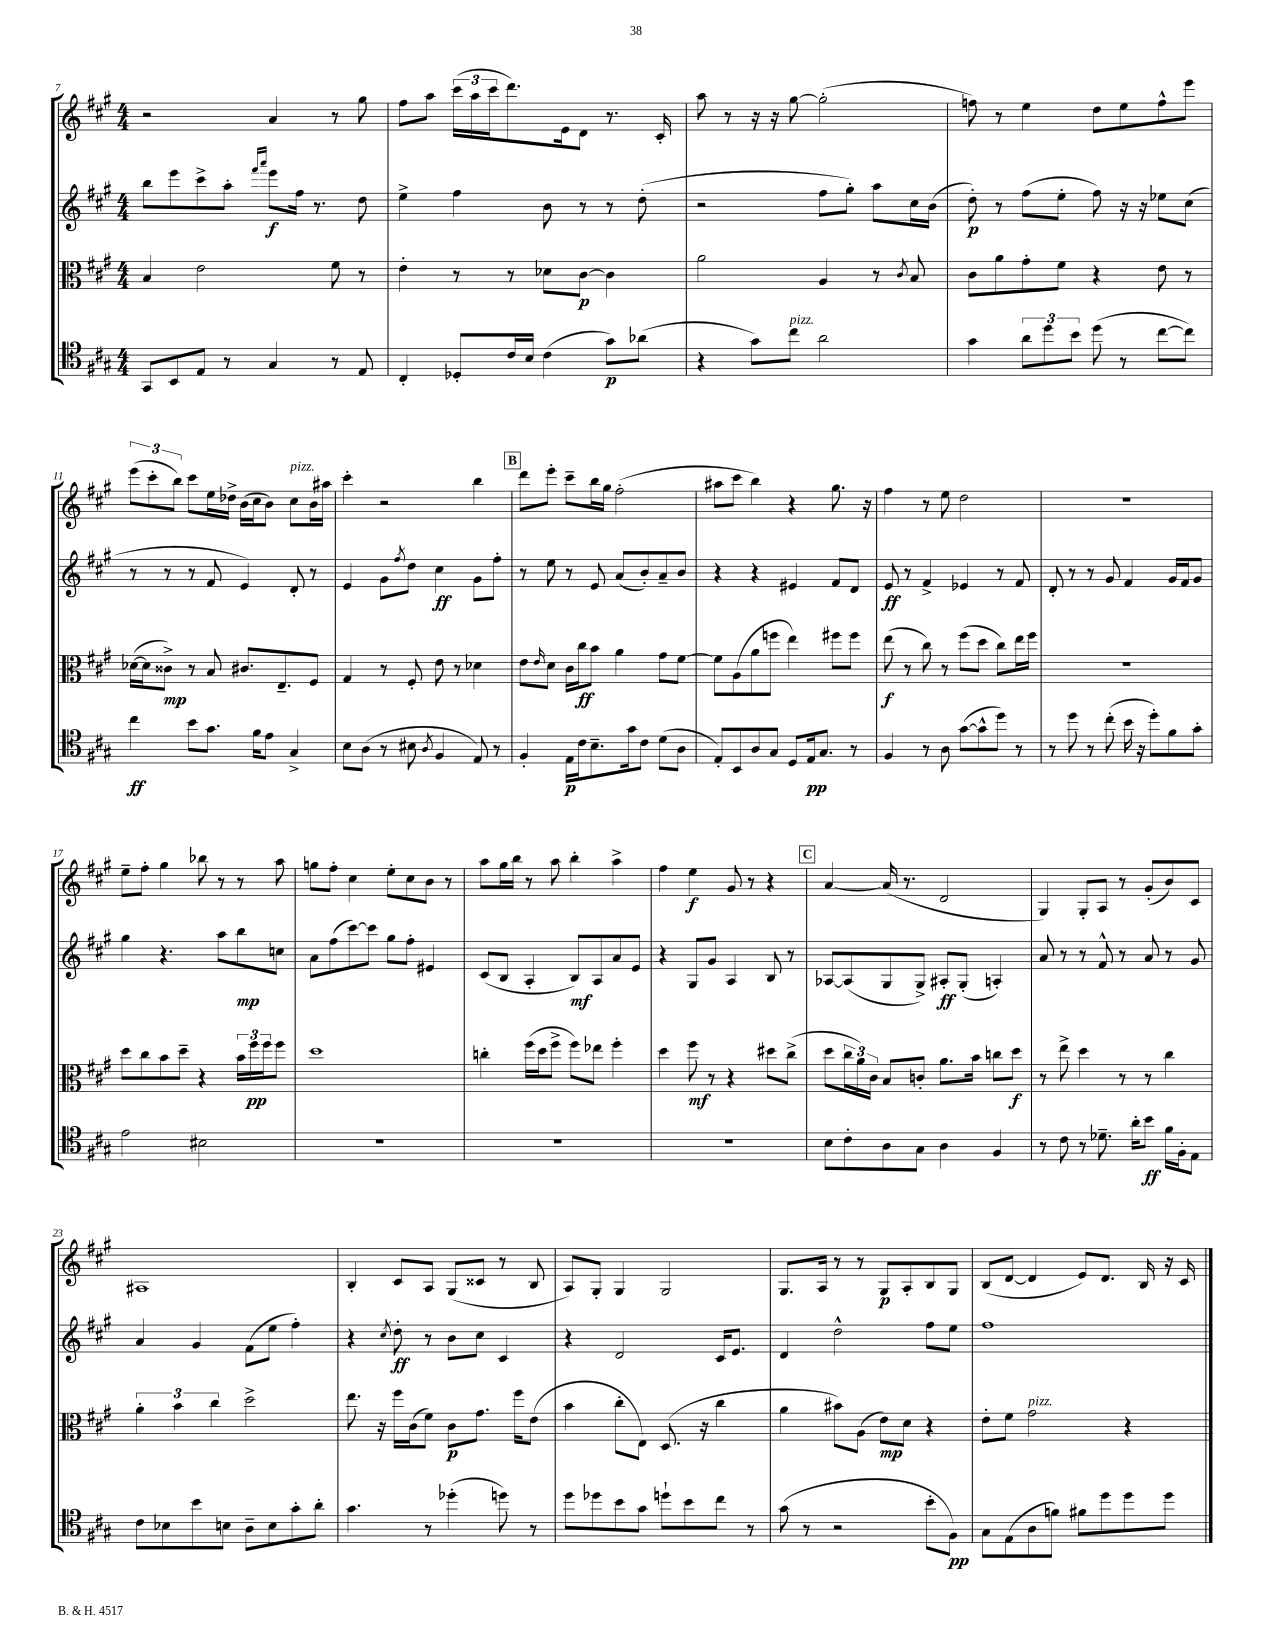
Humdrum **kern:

**kern	**dynam	**kern	**dynam	**kern	**dynam	**kern	**dynam
*part4	*part4	*part3	*part3	*part2	*part2	*part1	*part1
*staff4	*staff4	*staff3	*staff3	*staff2	*staff2	*staff1	*staff1
*clefC4	*	*clefC3	*	*clefG2	*	*clefG2	*
*k[f#c#g#]	*	*k[f#c#g#]	*	*k[f#c#g#]	*	*k[f#c#g#]	*
*M4/4	*	*M4/4	*	*M4/4	*	*M4/4	*
=7	=7	=7	=7	=7	=7	=7	=7
8GG#/L	.	4B/	.	8bb\L	.	2r	.
8BB/	.	.	.	8eee\	.	.	.
8E/J	.	2e\	.	8ccc#^\	.	.	.
8r	.	.	.	8aa'\J	.	.	.
.	.	.	.	16qqfff#/LL	.	.	.
.	.	.	.	16qqaaa/JJ	.	.	.
4G#/	.	.	.	8eee\L	f	4a/	.
.	.	.	.	16ff#\Jk	.	.	.
.	.	.	.	8.r	.	.	.
8r	.	8f#\	.	.	.	8r	.
8E/	.	8r	.	8dd\	.	8gg#\	.
=8	=8	=8	=8	=8	=8	=8	=8
4C#'/	.	4e'\	.	4ee^\	.	8ff#\L	.
.	.	.	.	.	.	8aa\J	.
8D-X'/L	.	8r	.	4ff#\	.	(24ccc#\LL	.
.	.	.	.	.	.	24aa\	.
.	.	.	.	.	.	24ccc#\J	.
16c#/L	.	8r	.	.	.	8.ddd\)	.
16B/JJ	.	.	.	.	.	.	.
(4c#\	.	8d-X\L	.	8b\	.	.	.
.	.	.	.	.	.	16e\k	.
.	.	[8c#\J	p	8r	.	8d\J	.
8g#\L)	p	4c#\]	.	8r	.	8.r	.
(8a-X\J	.	.	.	(8dd'\	.	.	.
.	.	.	.	.	.	16c#'/	.
=9	=9	=9	=9	=9	=9	=9	=9
4r	.	2a\	.	2r	.	8aa\	.
.	.	.	.	.	.	8r	.
8g#\L)	.	.	.	.	.	16r	.
.	.	.	.	.	.	16r	.
!LO:TX:a:i:t=pizz.	!	!	!	!	!	!	!
8cc#\J	.	.	.	.	.	[8gg#\	.
2a\	.	4A/	.	8ff#\L	.	(2gg#'\]	.
.	.	.	.	8gg#'\J)	.	.	.
.	.	8r	.	8aa\L	.	.	.
.	.	8qc#/	.	.	.	.	.
.	.	8B/	.	16cc#\L	.	.	.
.	.	.	.	(16b\JJ	.	.	.
=10	=10	=10	=10	=10	=10	=10	=10
4g#\	.	8c#\L	.	8dd'\)	p	8ffn\)	.
.	.	8a\	.	8r	.	8r	.
12a\L	.	8g#'\	.	(8ff#\L	.	4ee\	.
12dd\	.	.	.	.	.	.	.
.	.	8f#\J	.	8ee'\J	.	.	.
12b\J	.	.	.	.	.	.	.
(8dd\	.	4r	.	8ff#\)	.	8dd\L	.
8r	.	.	.	16r	.	8ee\	.
.	.	.	.	16r	.	.	.
[8cc#\L	.	8e\	.	8ee-X\L	.	8ff^^\	.
8cc#\J])	.	8r	.	(8cc#\J	.	8eee\J	.
!!LO:LB:g=z
=11	=11	=11	=11	=11	=11	=11	=11
4cc#\	ff	([16d-X\LL	.	8r	.	(12eee\L	.
.	.	16d-\J]	.	.	.	.	.
.	.	.	.	.	.	12ccc#'\	.
.	.	8c##X^\J)	mp	8r	.	.	.
.	.	.	.	.	.	12bb\J)	.
8b\L	.	8r	.	8r	.	8ccc#\L	.
8.g#\J	.	8B/	.	8f#/	.	16ee\L	.
.	.	.	.	.	.	16dd-X^\JJ	.
.	.	8.c#X/L	.	4e/)	.	(16b\LL	.
16f#\KL	.	.	.	.	.	16cc#\J	.
8e\J	.	.	.	.	.	8b\J)	.
.	.	8.E~/	.	.	.	.	.
!	!	!	!	!	!	!LO:TX:a:i:t=pizz.	!
4G#^/	.	.	.	8d'/	.	8cc#\L	.
.	.	8F#/J	.	8r	.	16b\L	.
.	.	.	.	.	.	16aa#X\JJ	.
=12	=12	=12	=12	=12	=12	=12	=12
8B\L	.	4G#/	.	4e/	.	4ccc#'\	.
(8A\J	.	.	.	.	.	.	.
8r	.	8r	.	8g#\L	.	2r	.
.	.	.	.	8qff#/	.	.	.
8B#X\	.	8F#'/	.	8dd\J	.	.	.
8qA/	.	.	.	.	.	.	.
4F#/	.	8e\	.	4cc#\	ff	.	.
.	.	8r	.	.	.	.	.
8E/)	.	4d-X\	.	8g#\L	.	4bb\	.
8r	.	.	.	8ff#'\J	.	.	.
!!LO:REH:place=s1:t=B
=13	=13	=13	=13	=13	=13	=13	=13
4F#'/	.	8e\L	.	8r	.	8ddd\L	.
.	.	16qqe/	.	.	.	.	.
.	.	8d\J	.	8ee\	.	8eee'\J	.
16E\LL	p	16c#\LL	.	8r	.	8ccc#~\L	.
16c#\J	.	16cc#\J	ff	.	.	.	.
8.B~\	.	8b\J	.	8e/	.	16bb\L	.
.	.	.	.	.	.	16gg#\JJ	.
.	.	4a\	.	(8a/L	.	(2ff#'\	.
16g#\k	.	.	.	.	.	.	.
8c#\J	.	.	.	8b'/)	.	.	.
(8d\L	.	8g#\L	.	8a~/	.	.	.
8A\J	.	[8f#\J	.	8b/J	.	.	.
=14	=14	=14	=14	=14	=14	=14	=14
8E'/L)	.	8f#\L]	.	4r	.	8aa#X\L	.
8BB/	.	(8A\	.	.	.	8ccc#\J	.
8A/	.	8a\	.	4r	.	4bb\)	.
8G#/J	.	8ffn\J	.	.	.	.	.
8D/L	.	4ee\)	.	4e#X/	.	4r	.
16E/k	pp	.	.	.	.	.	.
8.G#/J	.	.	.	.	.	.	.
.	.	8ff#X\L	.	8f#/L	.	8.gg#\	.
8r	.	8ff#\J	.	8d/J	.	.	.
.	.	.	.	.	.	16r	.
=15	=15	=15	=15	=15	=15	=15	=15
4F#/	.	(8ee\	f	8e/	ff	4ff#\	.
.	.	8r	.	8r	.	.	.
8r	.	8cc#\)	.	4f#^/	.	8r	.
8A\	.	8r	.	.	.	8ee\	.
([8g#\L	.	(8ff#\L	.	4e-X/	.	2dd\	.
8g#^^\]	.	8dd\J	.	.	.	.	.
8dd\J)	.	8cc#\L)	.	8r	.	.	.
8r	.	16ee\L	.	8f#/	.	.	.
.	.	16ff#\JJ	.	.	.	.	.
=16	=16	=16	=16	=16	=16	=16	=16
8r	.	1r	.	8d'/	.	1r	.
8dd\	.	.	.	8r	.	.	.
8r	.	.	.	8r	.	.	.
(8cc#'\	.	.	.	8g#/	.	.	.
16b\	.	.	.	4f#/	.	.	.
16r	.	.	.	.	.	.	.
8dd'\L)	.	.	.	.	.	.	.
8f#\	.	.	.	16g#/LL	.	.	.
.	.	.	.	16f#/J	.	.	.
8g#'\J	.	.	.	8g#/J	.	.	.
!!LO:LB:g=z
=17	=17	=17	=17	=17	=17	=17	=17
2e\	.	8dd\L	.	4gg#\	.	8ee~\L	.
.	.	8cc#\	.	.	.	8ff#'\J	.
.	.	8b\	.	4.r	.	4gg#\	.
.	.	8dd~\J	.	.	.	.	.
2B#X\	.	4r	.	.	.	8bb-X\	.
.	.	.	.	8aa\L	.	8r	.
.	.	24b\LL	.	8bb\	mp	8r	.
.	.	24ff#\	pp	.	.	.	.
.	.	24ff#\J	.	.	.	.	.
.	.	8ff#\J	.	8ccn\J	.	8aa\	.
=18	=18	=18	=18	=18	=18	=18	=18
1r	.	1dd	.	8a\L	.	8ggn\L	.
.	.	.	.	(8ff#\	.	8ff#'\J	.
.	.	.	.	[8ccc#\)	.	4cc#\	.
.	.	.	.	8ccc#\J]	.	.	.
.	.	.	.	8gg#\L	.	8ee'\L	.
.	.	.	.	8ff#'\J	.	8cc#\	.
.	.	.	.	4e#X/	.	8b\J	.
.	.	.	.	.	.	8r	.
=19	=19	=19	=19	=19	=19	=19	=19
1r	.	4ccn'\	.	(8c#/L	.	8aa\L	.
.	.	.	.	8B/J	.	16gg#\L	.
.	.	.	.	.	.	16bb\JJ	.
.	.	(16ff#\LL	.	4A'/	.	8r	.
.	.	16dd\J	.	.	.	.	.
.	.	8ff#^\J	.	.	.	8aa\	.
.	.	8ff#\L)	.	8B/L)	mf	4bb'\	.
.	.	8ee-X\J	.	8A/	.	.	.
.	.	4ff#'\	.	8a/	.	4aa^\	.
.	.	.	.	8e/J	.	.	.
=20	=20	=20	=20	=20	=20	=20	=20
1r	.	4dd\	.	4r	.	4ff#\	.
.	.	8ff#\	mf	8G#/L	.	4ee\	f
.	.	8r	.	8g#/J	.	.	.
.	.	4r	.	4A/	.	8g#/	.
.	.	.	.	.	.	8r	.
.	.	8dd#X\L	.	8B/	.	4r	.
.	.	(8cc#^\J	.	8r	.	.	.
!!LO:REH:place=s1:t=C
=21	=21	=21	=21	=21	=21	=21	=21
8B\L	.	8dd\L	.	[8A-X/L	.	[4a/	.
8c#'\	.	24cc#\L	.	(8A-/]	.	.	.
.	.	24a\)	.	.	.	.	.
.	.	24c#\JJ	.	.	.	.	.
8A\	.	8B/L	.	8G#/	.	(16a/]	.
.	.	.	.	.	.	8.r	.
8G#\J	.	8cn'/J	.	8G#^/J)	.	.	.
4A\	.	8.a\L	.	8A#X'/L	ff	2d/	.
.	.	.	.	(8G#'/J	.	.	.
.	.	16b\Jk	.	.	.	.	.
4F#/	.	8ccn\L	.	4An'/)	.	.	.
.	.	8dd\J	f	.	.	.	.
=22	=22	=22	=22	=22	=22	=22	=22
8r	.	8r	.	8a/	.	4G#/)	.
8c#\	.	8ee^\	.	8r	.	.	.
8r	.	4dd\	.	8r	.	8G#'/L	.
8.d-X~\	.	.	.	8f#^^/	.	8A/J	.
.	.	8r	.	8r	.	8r	.
16a'\KL	.	.	.	.	.	.	.
8b\J	ff	8r	.	8a/	.	(8g#'/L	.
16f#\LL	.	4cc#\	.	8r	.	8b/)	.
16F#'\J	.	.	.	.	.	.	.
8E\J	.	.	.	8g#/	.	8c#/J	.
!!LO:LB:g=z
=23	=23	=23	=23	=23	=23	=23	=23
8c#\L	.	6a'\	.	4a/	.	1A#X	.
8B-X\	.	.	.	.	.	.	.
.	.	6b\	.	.	.	.	.
8b\	.	.	.	4g#/	.	.	.
.	.	6cc#\	.	.	.	.	.
8Bn\J	.	.	.	.	.	.	.
8A~\L	.	2dd^\	.	(8f#\L	.	.	.
8B\	.	.	.	8ee\J	.	.	.
8g#'\	.	.	.	4ff#'\)	.	.	.
8a'\J	.	.	.	.	.	.	.
=24	=24	=24	=24	=24	=24	=24	=24
4.g#\	.	8.ee\	.	4r	.	4B'/	.
.	.	16r	.	.	.	.	.
.	.	.	.	8qcc#/	.	.	.
.	.	16ff#\LL	.	8dd'\	ff	8c#/L	.
.	.	(16c#\J	.	.	.	.	.
8r	.	8f#\J)	.	8r	.	8A/J	.
(4dd-X'\	.	8c#\L	p	8b\L	.	(8G#/L	.
.	.	8.g#\J	.	8cc#\J	.	8c##X/J	.
8ddn\)	.	.	.	4c#/	.	8r	.
.	.	16ff#\KL	.	.	.	.	.
8r	.	(8e\J	.	.	.	8B/	.
=25	=25	=25	=25	=25	=25	=25	=25
8dd\L	.	4b\	.	4r	.	8A/L)	.
8dd-X\	.	.	.	.	.	8G#'/J	.
8b\	.	8cc#'\L	.	2d/	.	4G#/	.
8g#\J	.	8E\J)	.	.	.	.	.
8ddn`\L	.	(8.D/	.	.	.	2G#/	.
8b\	.	.	.	.	.	.	.
.	.	16r	.	.	.	.	.
8cc#\J	.	4cc#\	.	16c#/KL	.	.	.
.	.	.	.	8.e/J	.	.	.
8r	.	.	.	.	.	.	.
=26	=26	=26	=26	=26	=26	=26	=26
(8g#\	.	4a\	.	4d/	.	8.G#/L	.
8r	.	.	.	.	.	.	.
.	.	.	.	.	.	16A/Jk	.
2r	.	8b#X\L)	.	2dd^^\	.	8r	.
.	.	(8A\J	.	.	.	8r	.
.	.	8e\L)	mp	.	.	8G#/L	p
.	.	8d\J	.	.	.	8A'/	.
8b'\L	.	4r	.	8ff#\L	.	8B/	.
8F#\J)	pp	.	.	8ee\J	.	8G#/J	.
=27	=27	=27	=27	=27	=27	=27	=27
8G#\L	.	8e'\L	.	1ff#	.	(8B/L	.
(8E\	.	8f#\J	.	.	.	[8d/J	.
!	!	!LO:TX:a:i:t=pizz.	!	!	!	!	!
8A\	.	2g#\	.	.	.	4d/]	.
8fn\J)	.	.	.	.	.	.	.
8f#X\L	.	.	.	.	.	8e/L)	.
8dd\	.	.	.	.	.	8.d/J	.
8dd\	.	4r	.	.	.	.	.
.	.	.	.	.	.	16B/	.
8dd\J	.	.	.	.	.	16r	.
.	.	.	.	.	.	16c#/	.
==	==	==	==	==	==	==	==
*-	*-	*-	*-	*-	*-	*-	*-
